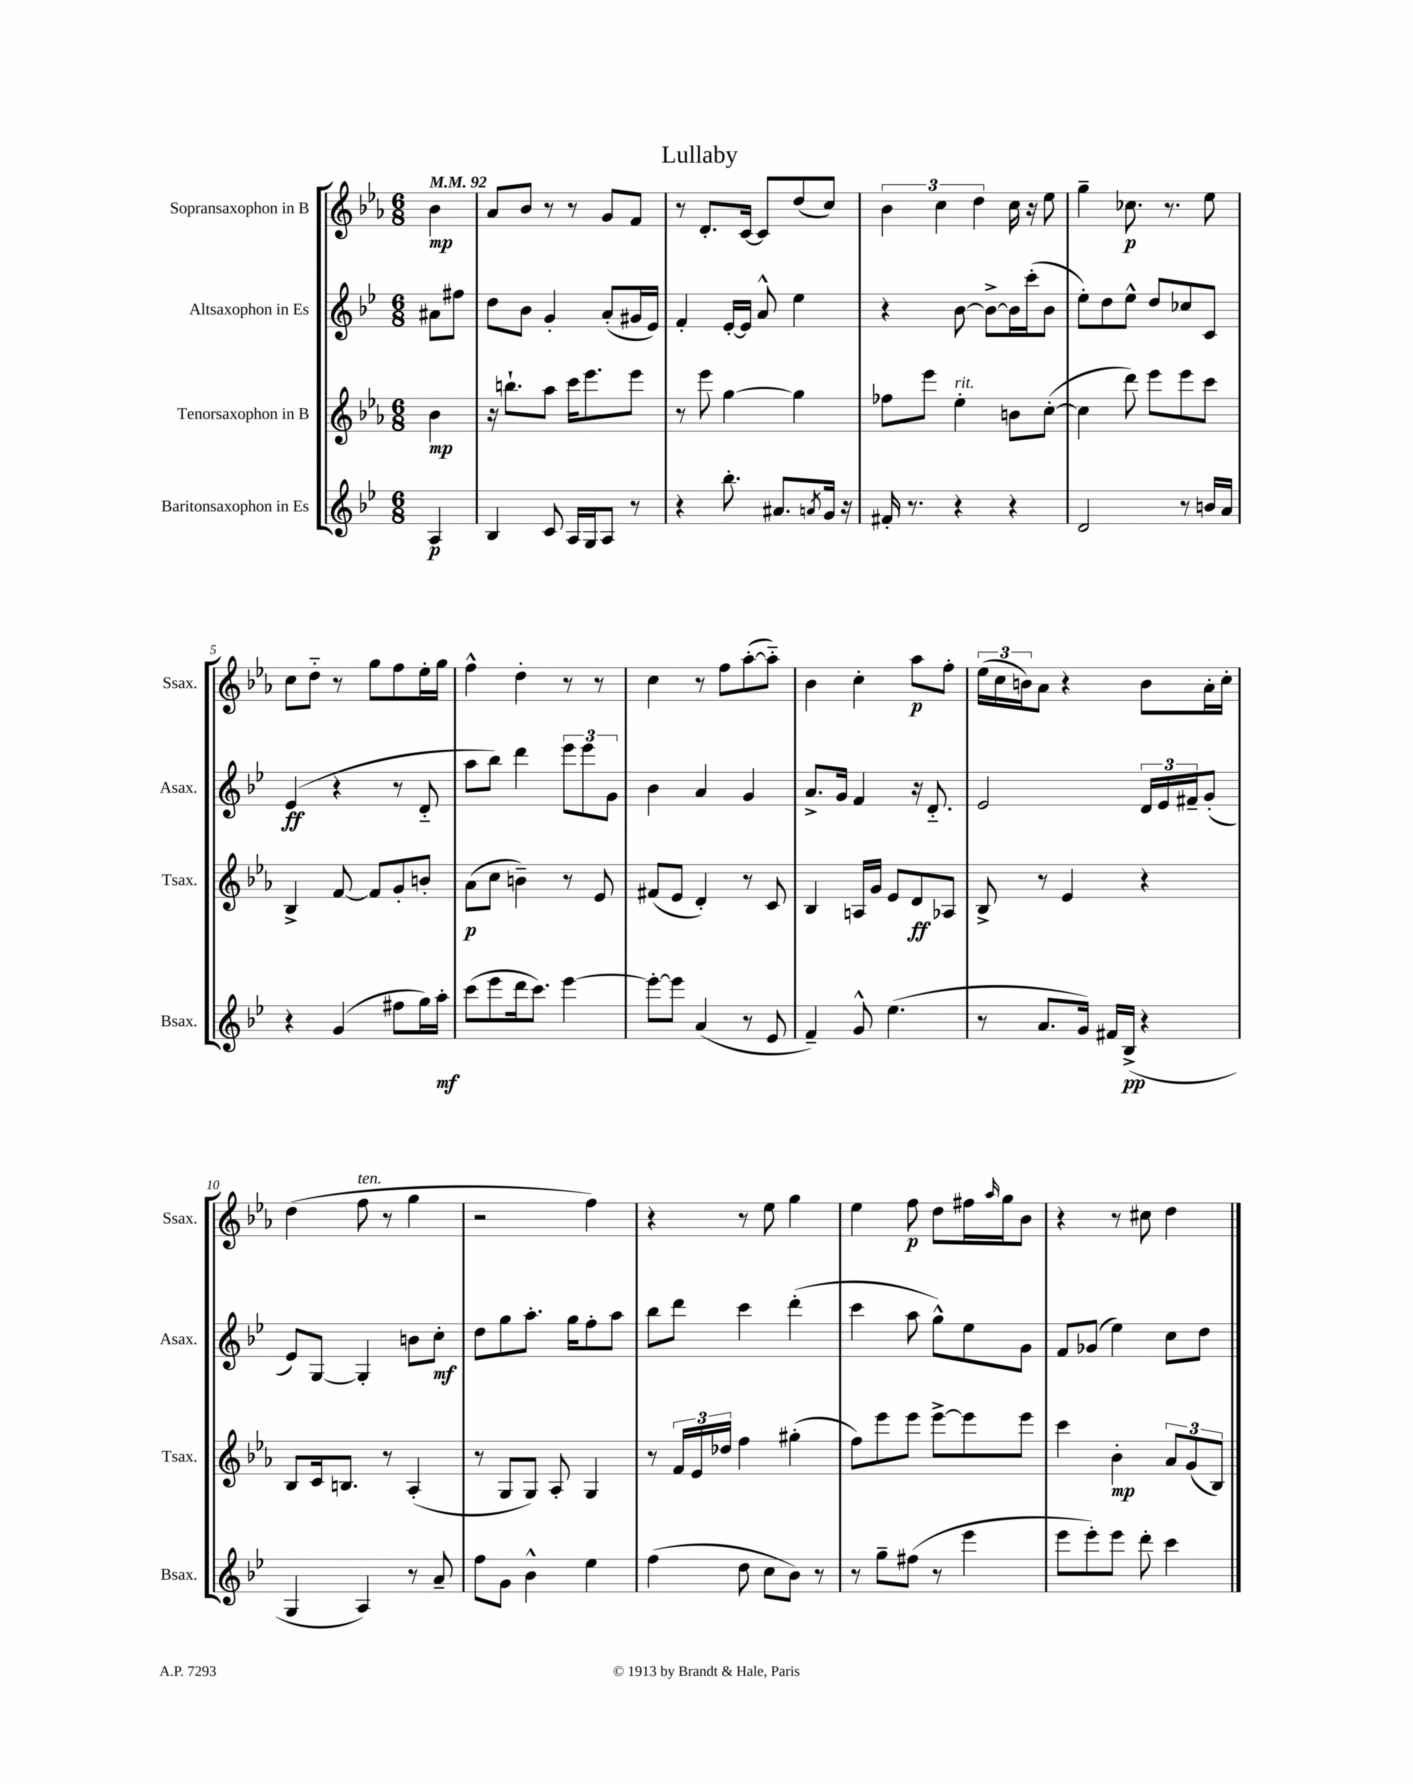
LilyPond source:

\header { title = "Lullaby" }
<<
\new StaffGroup <<
\new Staff = "s0" \with { instrumentName = "Sopransaxophon in B" shortInstrumentName = "Ssax." } {
    \clef treble \key ees \major \numericTimeSignature \time 6/8 \partial 4 \tempo 4 = 92
    bes'4\mp |
    aes'8 bes'8 r8 r8 g'8 f'8 |
    r8 d'8.-. c'16~ c'8 d''8( c''8) |
    \tuplet 3/2 { bes'4 c''4 d''4 } c''16 r16 ees''8 |
    g''4-- ces''8.\p r8. ees''8 |
    c''8 d''8-_ r8 g''8 f''8 ees''16-. g''16 |
    f''4-^ d''4-. r8 r8 |
    c''4 r8 f''8 aes''8~-.( aes''8-_) |
    bes'4 c''4-. aes''8\p f''8-. |
    \tuplet 3/2 { ees''16( c''16 b'16) } aes'8 r4 b'8 aes'16-. c''16-. |
    d''4( f''8^\markup { \italic "ten." } r8 g''4 |
    r2 f''4) |
    r4 r8 ees''8 g''4 |
    ees''4 f''8\p d''8 fis''16 \grace { aes''16 } g''16 bes'8 |
    r4 r8 cis''8 d''4 \bar "|." |
}
\new Staff = "s1" \with { instrumentName = "Altsaxophon in Es" shortInstrumentName = "Asax." } {
    \clef treble \key bes \major \numericTimeSignature \time 6/8 \partial 4
    ais'8 fis''8 |
    d''8 bes'8 g'4-. a'8-.( gis'16 ees'16) |
    f'4-. ees'16~-. ees'16 a'8-^ ees''4 |
    r4 bes'8~ bes'8~-> bes'16 c'''16-.( bes'8 |
    ees''8-.) d''8 ees''8-^ d''8 ces''8 c'8 |
    ees'4\ff( r4 r8 d'8-_ |
    a''8 bes''8) d'''4 \tuplet 3/2 { ees'''8 ees'''8 g'8 } |
    bes'4 a'4 g'4 |
    a'8.-> g'16 f'4 r16 d'8.-_ |
    ees'2 \tuplet 3/2 { d'16 ees'16 fis'16-- } g'8-.( |
    ees'8) g8~ g4-. b'8 c''8-.\mf |
    d''8 g''8 a''8.-. g''16 f''8-. a''8 |
    bes''8 d'''8 c'''4 d'''4-.( |
    c'''4 a''8 g''8-^) ees''8 g'8 |
    f'8 ges'8( ees''4) c''8 d''8 \bar "|." |
}
\new Staff = "s2" \with { instrumentName = "Tenorsaxophon in B" shortInstrumentName = "Tsax." } {
    \clef treble \key ees \major \numericTimeSignature \time 6/8 \partial 4
    bes'4\mp |
    r16 b''8.-! aes''8 c'''16 ees'''8. ees'''8 |
    r8 ees'''8 g''4~ g''4 |
    fes''8 ees'''8 ees''4-.^\markup { \italic "rit." } b'8 c''8~-.( |
    c''4 d'''8) ees'''8 ees'''8 c'''8 |
    bes4-> f'8~ f'8 g'8-. b'8-. |
    aes'8\p( c''8 b'4--) r8 ees'8 |
    fis'8( ees'8 d'4-.) r8 c'8 |
    bes4 a16 g'16 ees'8 d'8\ff aes8 |
    bes8-> r8 ees'4 r4 |
    bes8 c'16 b8. r8 aes4-.( |
    r8 g8 g8) aes8-. g4 |
    r8 \tuplet 3/2 { f'16 ees'16 des''16 } f''4 gis''4-.( |
    f''8) ees'''8 ees'''8 ees'''8~-> ees'''8 ees'''8 |
    c'''4 bes'4-.\mp \tuplet 3/2 { aes'8 g'8( bes8) } \bar "|." |
}
\new Staff = "s3" \with { instrumentName = "Baritonsaxophon in Es" shortInstrumentName = "Bsax." } {
    \clef treble \key bes \major \numericTimeSignature \time 6/8 \partial 4
    a4\p |
    bes4 c'8 a16 g16 a8 r8 |
    r4 bes''8.-. ais'8. \acciaccatura { a'8 } g'16 r16 |
    fis'16-. r8. r4 r4 |
    d'2 r8 b'16 a'16 |
    r4 g'4( fis''8 g''16) a''16-.\mf |
    c'''8( ees'''8 d'''16 c'''8.) ees'''4~ |
    ees'''8~-. ees'''8 a'4( r8 ees'8 |
    f'4--) g'8-^ ees''4.( |
    r8 a'8. g'16) fis'16 bes16->\pp( r4 |
    g4 a4) r8 a'8-- |
    f''8 g'8 bes'4-^ ees''4 |
    f''4( d''8 c''8 bes'8) r8 |
    r8 g''8-- fis''8( r8 ees'''4 |
    ees'''8 ees'''8-.) ees'''8 d'''8-. c'''4 \bar "|." |
}
>>
>>
